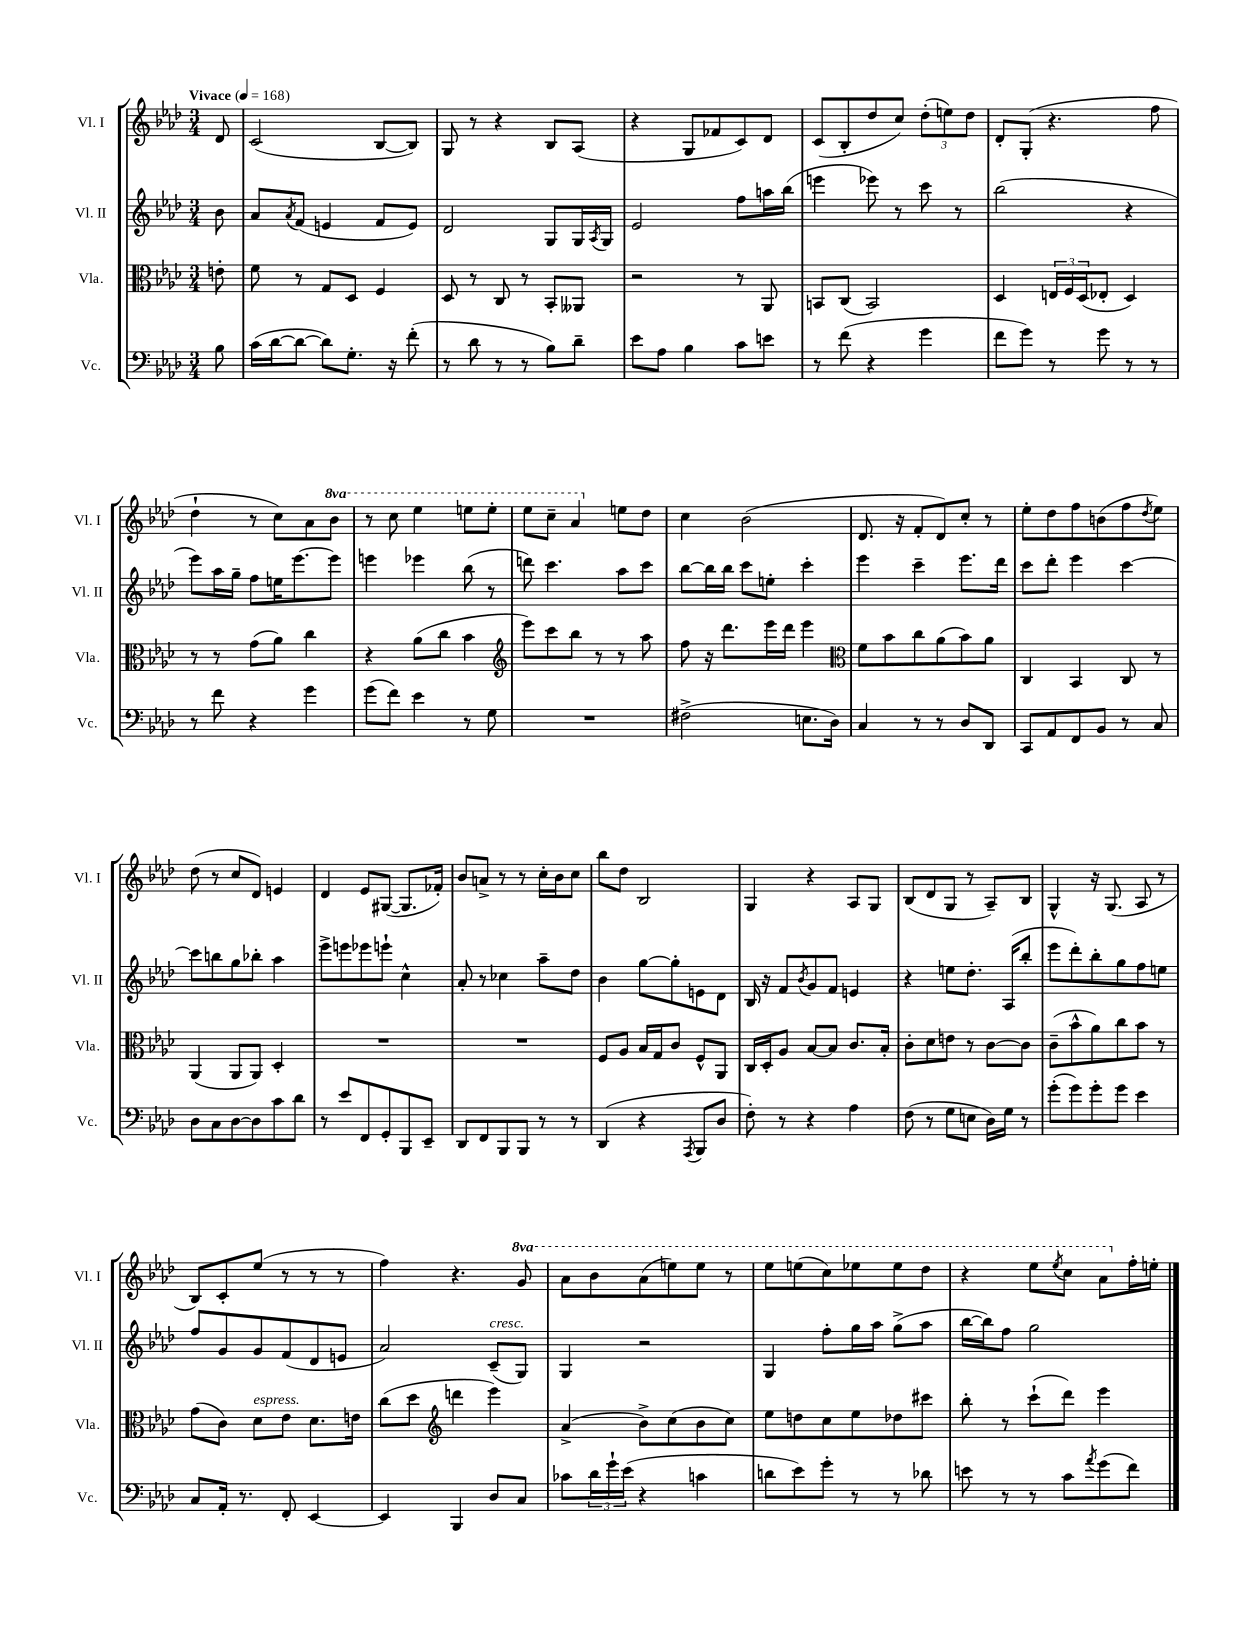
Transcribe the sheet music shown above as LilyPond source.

<<
\new StaffGroup <<
\new Staff = "s0" \with { instrumentName = "Vl. I" shortInstrumentName = "Vl. I" } {
    \clef treble \key aes \major \numericTimeSignature \time 3/4 \set Staff.ottavationMarkups = #ottavation-simple-ordinals \partial 8 \tempo "Vivace" 4 = 168
    des'8 |
    c'2( bes8~ bes8) |
    g8 r8 r4 bes8 aes8( |
    r4 g8 fes'8 c'8) des'8 |
    c'8( bes8-. des''8 c''8) \tuplet 3/2 { des''8-.( e''8) des''8 } |
    des'8-. g8-.( r4. f''8 |
    des''4-! r8 c''8) aes'8 \ottava #1 bes''8 |
    r8 c'''8 ees'''4 e'''8 e'''8-. |
    ees'''8 c'''8-- aes''4 \ottava #0 e''8 des''8 |
    c''4 bes'2( |
    des'8. r16 f'8-. des'8) c''8-. r8 |
    ees''8-. des''8 f''8 b'8( f''8 \acciaccatura { des''8 } ees''8) |
    des''8( r8 c''8 des'8) e'4 |
    des'4 ees'8 gis8~( gis8. fes'16-.) |
    bes'8 a'8-> r8 r8 c''16-. bes'16 c''8 |
    bes''8 des''8 bes2 |
    g4 r4 aes8 g8 |
    bes8( des'8 g8 r8 aes8--) bes8 |
    g4-^ r16 g8.( aes8 r8 |
    bes8) c'8-. ees''8( r8 r8 r8 |
    f''4) r4. \ottava #1 g''8 |
    aes''8 bes''8 aes''8( e'''8) e'''8 r8 |
    ees'''8 e'''8( c'''8) ees'''8 ees'''8 des'''8 |
    r4 ees'''8 \acciaccatura { ees'''8 } c'''8 aes''8 \ottava #0 f''16-. e''16-. \bar "|." |
}
\new Staff = "s1" \with { instrumentName = "Vl. II" shortInstrumentName = "Vl. II" } {
    \clef treble \key aes \major \numericTimeSignature \time 3/4 \partial 8
    bes'8 |
    aes'8 \acciaccatura { aes'8 } f'8( e'4 f'8 e'8) |
    des'2 g8 g16 \acciaccatura { aes8 } g16 |
    ees'2 f''8 a''16 bes''16( |
    e'''4 ees'''8) r8 c'''8 r8 |
    bes''2( r4 |
    ees'''8) aes''16 g''16-- f''8 e''16 ees'''8.~ ees'''8 |
    e'''4 ees'''4 bes''8( r8 |
    d'''8) c'''4. aes''8 c'''8 |
    bes''8~ bes''16 bes''16 c'''8 e''8-. c'''4-. |
    ees'''4 c'''4-- ees'''8. des'''16 |
    c'''8 des'''8-. ees'''4 c'''4~ |
    c'''8 b''8 g''8 bes''8-. aes''4 |
    ees'''8-> e'''8 ees'''8 e'''8-! c''4-^ |
    aes'8-. r8 ces''4 aes''8-- des''8 |
    bes'4 g''8~ g''8-. e'8 des'8 |
    bes16 r16 f'8 \acciaccatura { bes'8 } g'8 f'8 e'4 |
    r4 e''8 des''8.-. aes16( bes''8-. |
    ees'''8 des'''8-.) bes''8-. g''8 f''8 e''8 |
    f''8 g'8 g'8 f'8( des'8 e'8 |
    aes'2) c'8--^\markup { \italic "cresc." }( g8) |
    g4 r2 |
    g4 f''8-. g''16 aes''16 g''8->( aes''8 |
    bes''16~ bes''16) f''8 g''2 \bar "|." |
}
\new Staff = "s2" \with { instrumentName = "Vla." shortInstrumentName = "Vla." } {
    \clef alto \key aes \major \numericTimeSignature \time 3/4 \partial 8
    e'8-. |
    f'8 r8 g8 des8 f4 |
    des8 r8 c8 r8 bes,8-. aeses,8 |
    r2 r8 aes,8 |
    b,8 c8( b,2) |
    des4 \tuplet 3/2 { e16 f16 des16( } ees8-. des4) |
    r8 r8 g'8( aes'8) c''4 |
    r4 aes'8( c''8 bes'4 |
    \clef treble ees'''8) c'''8 bes''8 r8 r8 aes''8 |
    f''8 r16 des'''8. ees'''16 des'''16 ees'''4 |
    \clef alto f'8 bes'8 c''8 aes'8( bes'8) aes'8 |
    c4 bes,4 c8 r8 |
    aes,4( aes,8 aes,8) des4-. |
    R2. |
    R2. |
    f8 aes8 bes16 g16 c'8 f8-^ aes,8 |
    c16 des16-. aes8 bes8~ bes8 c'8. bes16-. |
    c'8-. des'8 e'8 r8 c'8~ c'8 |
    c'8--( bes'8-^ aes'8) c''8 bes'8 r8 |
    g'8( c'8) des'8^\markup { \italic "espress." } ees'8 des'8. e'16 |
    c''8( des''8 \clef treble d'''4 ees'''4) |
    aes'4->( bes'8->) c''8( bes'8 c''8) |
    ees''8 d''8 c''8 ees''8 des''8 cis'''8 |
    bes''8-. r8 c'''8-!( des'''8) ees'''4 \bar "|." |
}
\new Staff = "s3" \with { instrumentName = "Vc." shortInstrumentName = "Vc." } {
    \clef bass \key aes \major \numericTimeSignature \time 3/4 \partial 8
    bes8 |
    c'16( des'16~ des'8~ des'8) g8.-. r16 f'8-.( |
    r8 des'8 r8 r8 bes8) des'8-- |
    ees'8 aes8 bes4 c'8 e'8 |
    r8 f'8( r4 g'4 |
    f'8 g'8) r8 g'8 r8 r8 |
    r8 f'8 r4 g'4 |
    g'8( f'8) ees'4 r8 g8 |
    R2. |
    fis2->( e8. des16) |
    c4 r8 r8 des8 des,8 |
    c,8 aes,8 f,8 bes,8 r8 c8 |
    des8 c8 des8~ des8 c'8 des'8 |
    r8 ees'8 f,8 g,8-. bes,,8 ees,8-- |
    des,8 f,8 bes,,8 bes,,8 r8 r8 |
    des,4( r4 \acciaccatura { aes,,8 } bes,,8 des8 |
    f8-.) r8 r4 aes4 |
    f8( r8 g8 e8 des16) g16 r8 |
    g'8-.( g'8) g'8-. g'8 ees'4 |
    c8 aes,16-. r8. f,8-. ees,4~ |
    ees,4 bes,,4 des8 c8 |
    ces'8 \tuplet 3/2 { des'16 g'16-! ees'16( } r4 c'4 |
    d'8 ees'8) g'8-. r8 r8 des'8 |
    e'8 r8 r8 c'8 \acciaccatura { aes'8 } g'8( f'8) \bar "|." |
}
>>
>>
\layout { \context { \Score \remove "Bar_number_engraver" } }
